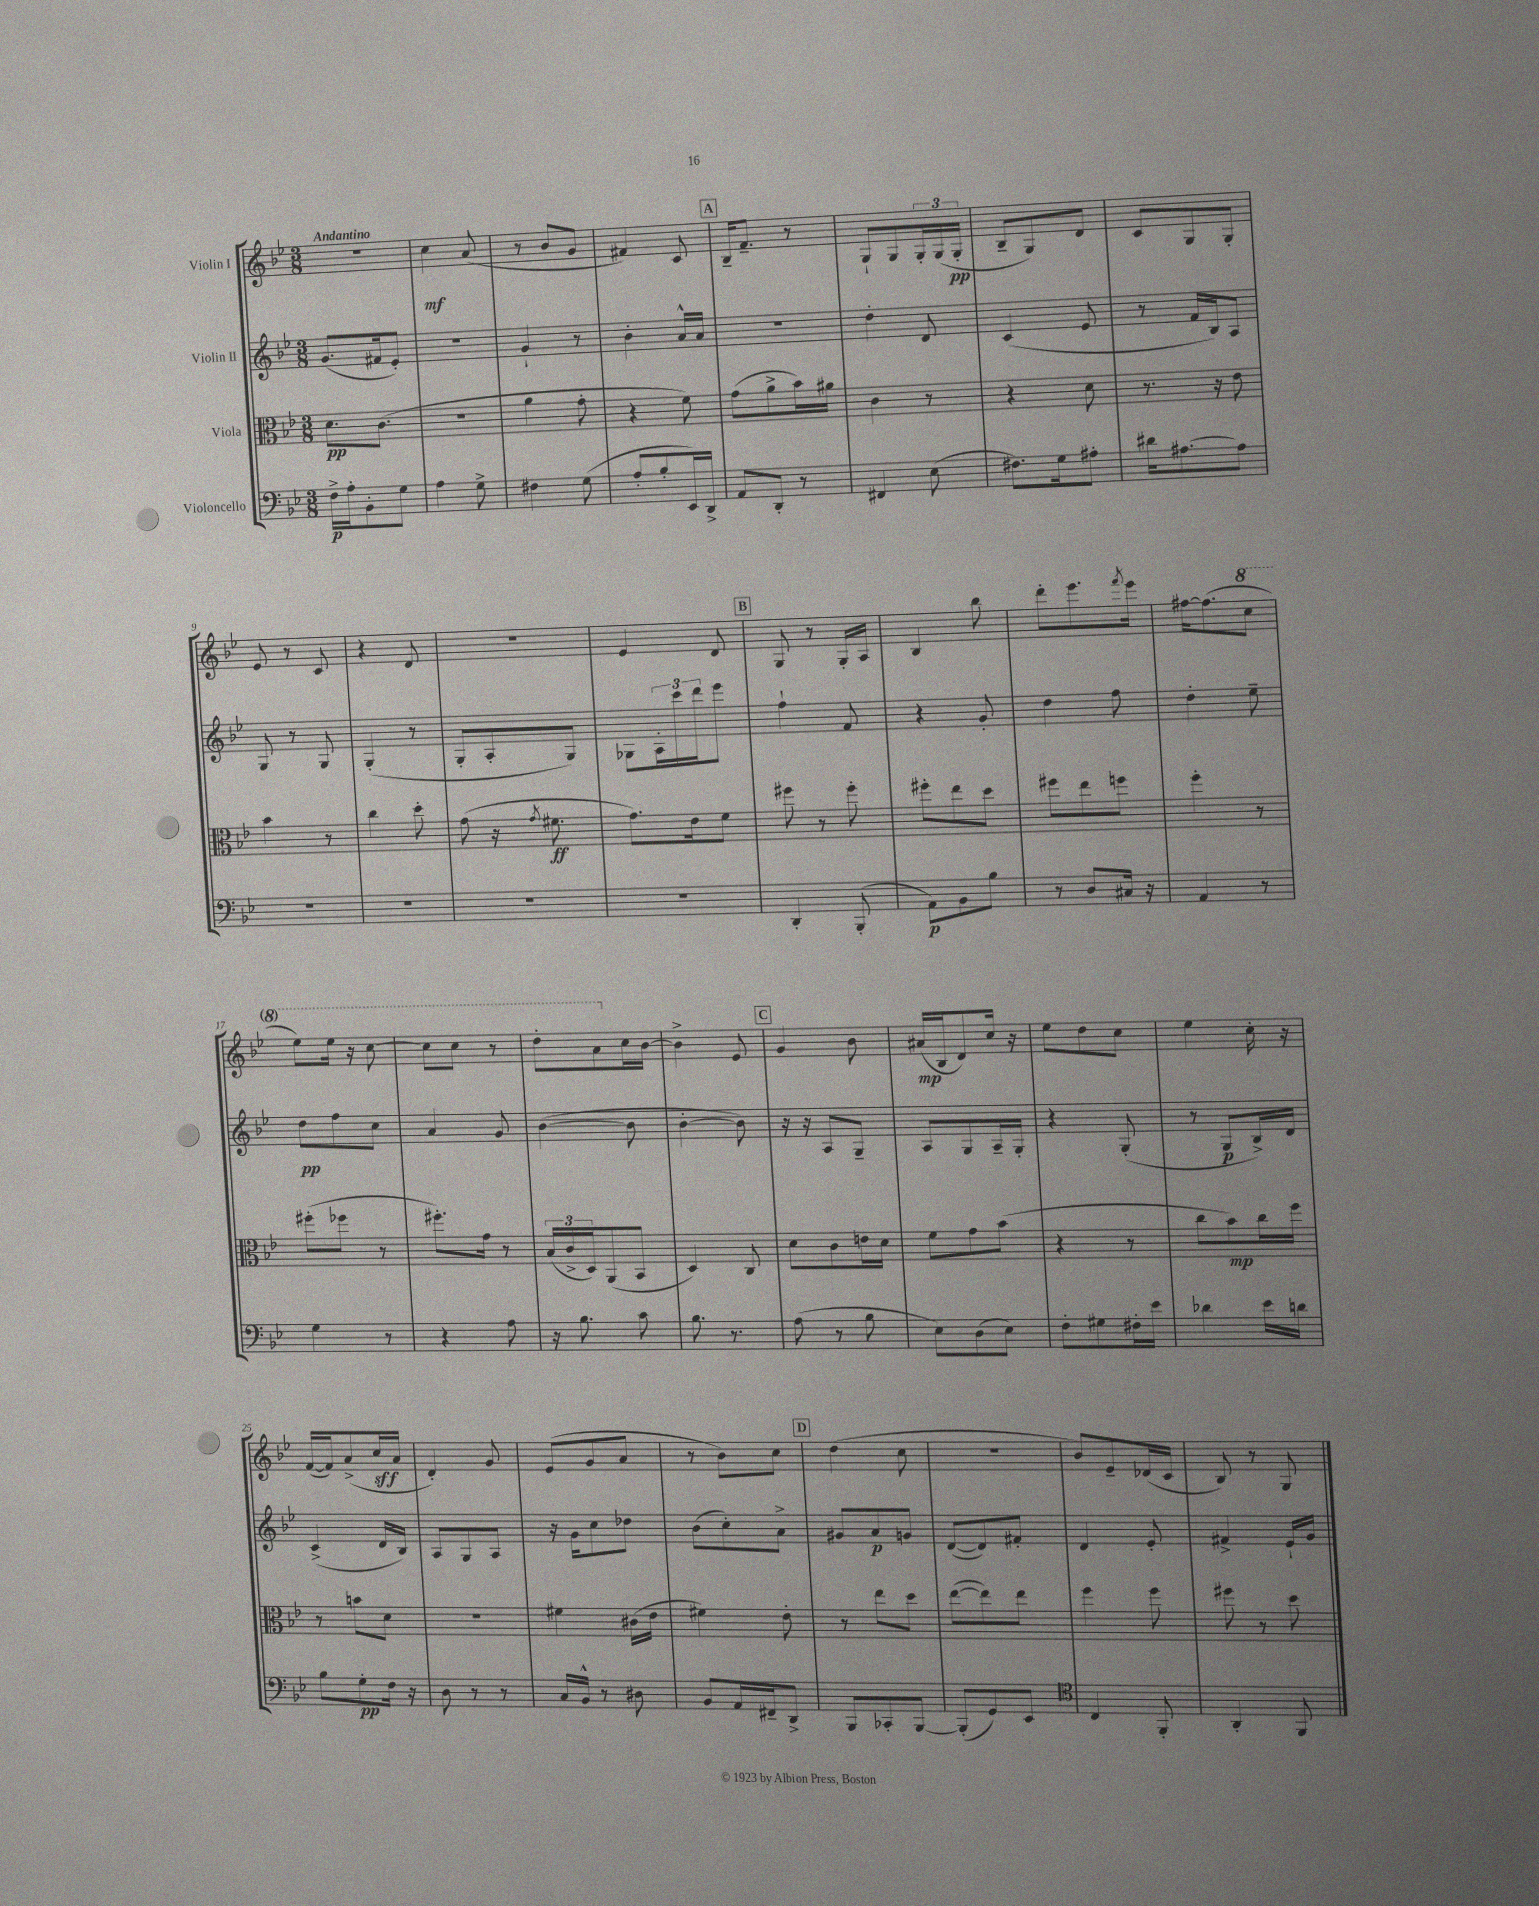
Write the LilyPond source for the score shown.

<<
\new StaffGroup <<
\new Staff = "s0" \with { instrumentName = "Violin I" } {
    \clef treble \key bes \major \numericTimeSignature \time 3/8 \tempo "Andantino"
    R4. |
    c''4\mf a'8( |
    r8 bes'8 g'8 |
    fis'4) c'8 |
    \mark \markup { \box "A" } bes16-- f'8.-- r8 |
    g8-! g8 \tuplet 3/2 { g16-. g16( g16-.\pp } |
    bes8-- g8) d'8 |
    c'8 g8 g8-. |
    ees'8 r8 c'8 |
    r4 d'8 |
    R4. |
    ees'4 d'8 |
    \mark \markup { \box "B" } g8 r8 g16-. a16 |
    bes4 bes''8 |
    d'''8-. ees'''8. \acciaccatura { f'''8 } ees'''16 |
    fis''16~ fis''8.( \ottava #1 c'''8 |
    ees'''8) ees'''16 r16 c'''8~ |
    c'''8 c'''8 r8 |
    d'''8-. a''8 \ottava #0 c''16 bes'16~ |
    bes'4-> ees'8 |
    \mark \markup { \box "C" } g'4 bes'8 |
    ais'16\mp( bes16 d'8) c''16 r16 |
    ees''8 d''8 c''8 |
    ees''4 c''16-. r16 |
    f'16~( f'16) a'8->( c''16\sff a'16 |
    d'4-.) g'8 |
    ees'8( g'8 a'8 |
    r8 bes'8) c''8 |
    \mark \markup { \box "D" } d''4( c''8 |
    R4. |
    bes'8) ees'8-- des'16( c'16 |
    bes8) r8 g8 \bar "|." |
}
\new Staff = "s1" \with { instrumentName = "Violin II" } {
    \clef treble \key bes \major \numericTimeSignature \time 3/8
    g'8.( fis'16 ees'8-.) |
    R4. |
    g'4-! r8 |
    bes'4-. a'16-^ a'16 |
    \mark \markup { \box "A" } R4. |
    d''4-. d'8 |
    c'4( ees'8 |
    r8 f'16 bes16) a8 |
    g8 r8 g8 |
    g4-.( r8 |
    g8-. a8-. g8) |
    ges8 \tuplet 3/2 { a16-. c'''16 d'''16 } ees'''8 |
    \mark \markup { \box "B" } f''4-! f'8 |
    r4 g'8-. |
    d''4 f''8 |
    d''4-. ees''8-- |
    d''8\pp f''8 c''8 |
    a'4 g'8 |
    bes'4~( bes'8 |
    bes'4~-. bes'8) |
    \mark \markup { \box "C" } r16 r16 a8 g8-- |
    a8 g8 a16-- g16-. |
    r4 g8-.( |
    r8 g8\p bes16->) d'16 |
    c'4->( d'16 bes16) |
    a8 g8 a8 |
    r16 g'16 c''8 des''8 |
    bes'8( c''8-.) a'8-> |
    \mark \markup { \box "D" } gis'8 a'8\p g'8 |
    d'8~( d'8) fis'8-. |
    d'4 ees'8-. |
    fis'4-> ees'16-! g'16 \bar "|." |
}
\new Staff = "s2" \with { instrumentName = "Viola" } {
    \clef alto \key bes \major \numericTimeSignature \time 3/8
    d'8.\pp c'8.( |
    R4. |
    a'4 g'8-. |
    r4 f'8) |
    \mark \markup { \box "A" } g'8( a'8-> bes'16) ais'16 |
    c'4 r8 |
    r4 d'8 |
    r8. r16 ees'8 |
    bes'4 r8 |
    c''4 d''8-. |
    g'8( r16 \acciaccatura { g'8 } fis'8.\ff |
    g'8.) ees'16 f'8 |
    \mark \markup { \box "B" } fis''8 r8 fis''8-. |
    fis''8-. ees''8 d''8 |
    fis''8 ees''8 f''8 |
    f''4-. r8 |
    fis''8-.( fes''8 r8 |
    fis''8.-.) g'16 r8 |
    \tuplet 3/2 { bes16( c'16-> d16) } a,8( bes,8 |
    d4) c8 |
    \mark \markup { \box "C" } d'8 c'8 e'16 d'16 |
    f'8 g'8 bes'8( |
    r4 r8 |
    c''8 bes'8\mp) c''16 f''16 |
    r8 b'8 d'8 |
    R4. |
    fis'4 cis'16( ees'16 |
    fis'4) ees'8-. |
    \mark \markup { \box "D" } r8 ees''8 d''8 |
    ees''8~( ees''8) ees''8 |
    f''4 f''8 |
    fis''8 r8 d''8 \bar "|." |
}
\new Staff = "s3" \with { instrumentName = "Violoncello" } {
    \clef bass \key bes \major \numericTimeSignature \time 3/8
    f16->\p a16-. bes,8-. g8 |
    a4 g8-> |
    fis4 g8( |
    a8-. bes8-. ees,16) d,16-> |
    \mark \markup { \box "A" } a,8 d,8-. r8 |
    fis,4 ees8( |
    fis8.) g16 ais8-. |
    dis'16 ais8.~ ais8 |
    R4. |
    R4. |
    R4. |
    R4. |
    \mark \markup { \box "B" } d,4-. bes,,8-.( |
    a,8\p) bes,8 bes8 |
    r8 d8 cis16 r16 |
    a,4 r8 |
    g4 r8 |
    r4 a8 |
    r16 bes8. c'8 |
    bes8. r8. |
    \mark \markup { \box "C" } a8( r8 bes8 |
    ees8) d8( ees8) |
    f8-. gis8 fis16-. ees'16 |
    des'4 ees'16 d'16 |
    bes8 g8-.\pp f16 r16 |
    d8 r8 r8 |
    c16 bes,16-^ r8 dis8 |
    bes,8 a,16 fis,16-- d,8-> |
    \mark \markup { \box "D" } bes,,8 ces,8-. bes,,8~ |
    bes,,8-.( g,8) ees,8 |
    \clef tenor c4 f,8-. |
    a,4-. f,8 \bar "|." |
}
>>
>>
